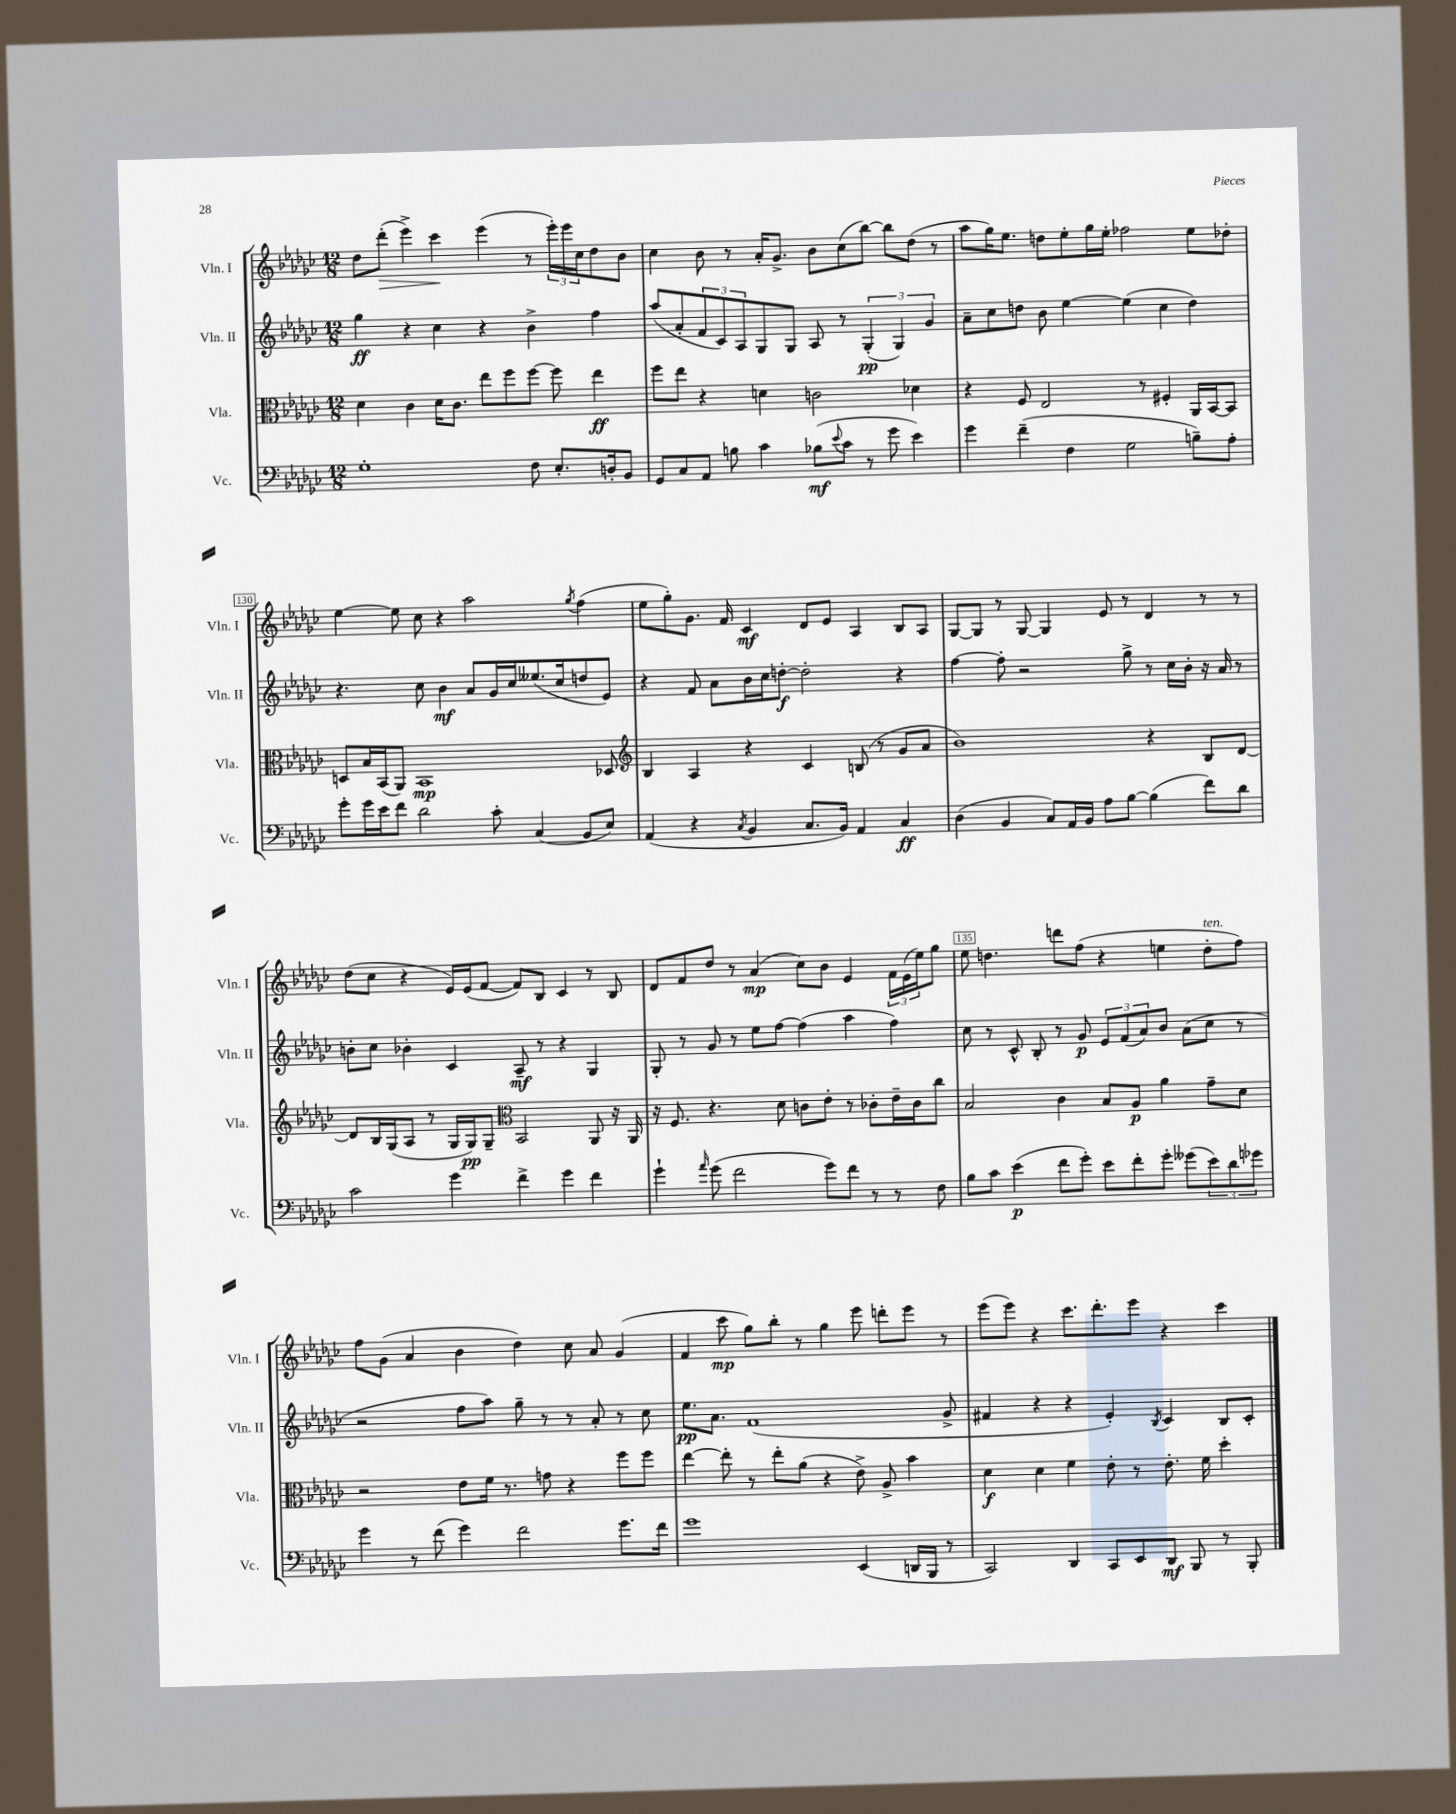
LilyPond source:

<<
\new StaffGroup <<
\new Staff = "s0" \with { instrumentName = "Vln. I" shortInstrumentName = "Vln. I" } {
    \clef treble \key ges \major \numericTimeSignature \time 12/8
    des''8 des'''8-.\>( ees'''4->) ces'''4\! ees'''4( r8 \tuplet 3/2 { ees'''16-.) ees'''16 ces''16 } des''8 bes'8 |
    ces''4 bes'8 r8 aes'16-. ges'8.-> bes'8 ces''8( bes''8~) bes''8 des''8( r8 |
    aes''8 ges''16) ees''8. d''8 ees''8-. ges''16 ees''16-. fes''2 ees''8 des''8-. |
    ees''4~ ees''8 ces''8 r4 aes''2 \acciaccatura { ges''8 } f''4( |
    ees''8 ges''8-.) ges'8. f'16 ces'4\mf des'8 ees'8 aes4 bes8 aes8 |
    ges8~ ges8 r8 ges8~ ges4 ees'8 r8 des'4 r8 r8 |
    des''8( ces''8 r4 ees'16) ees'16( f'8~ f'8) bes8 ces'4 r8 bes8 |
    des'8 f'8 des''8 r8 aes'4\mp( ces''8) bes'8 ees'4 \tuplet 3/2 { f'16 ees'16( ees''16) } ges''8 |
    ees''8 d''4. d'''8 f''8( r4 e''4 d''8-.^\markup { \italic "ten." } f''8) |
    f''8 ges'8( aes'4 bes'4 des''4) ces''8 aes'8 ges'4( |
    f'4 ces'''8\mp ges''8) bes''8-. r8 ges''4 ees'''8 d'''8-. ees'''8 r8 |
    ees'''8( ees'''8) r4 ces'''8. des'''8.-. ees'''8 r4 ces'''4 \bar "|." |
}
\new Staff = "s1" \with { instrumentName = "Vln. II" shortInstrumentName = "Vln. II" } {
    \clef treble \key ges \major \numericTimeSignature \time 12/8
    ges''4\ff r4 ces''4 r4 bes'4-> f''4 |
    aes''8( aes'8-. \tuplet 3/2 { f'8 ces'8) aes8 } ges8 ges8 aes8 r8 \tuplet 3/2 { ges4-.\pp( ges4) ges'4 } |
    aes'8-- ces''8 d''8 bes'8 ees''4~ ees''4( ces''4 d''4) |
    r4. ces''8 bes'4\mf aes'8 ges'16 ces''16 eeses''8.( ces''16 d''8 ees'8) |
    r4 f'8 aes'8 bes'16 ces''16 d''8~-.\f d''2-. r4 |
    f''4~ f''8-. r2 ges''8-> r8 ces''16 bes'16-. r16 aes'16 r8 |
    b'8-. ces''8 bes'4-. ces'4 aes8--\mf r8 r4 ges4 |
    ges8-. r8 ges'8 r8 ees''8 f''8~ f''4( aes''4 f''4) |
    ces''8 r8 ces'8-^ bes8-. r8 ges'8\p \tuplet 3/2 { ees'8 f'8( aes'8) } bes'8 aes'8( ces''8 r8 |
    r2 f''8 aes''8) ges''8-- r8 r8 aes'8-. r8 ces''8 |
    ees''8.\pp aes'8. f'1( ges'8-> |
    fis'4 r4 r4 ees'4-.) \acciaccatura { bes8 } ces'4 bes8 ces'8-. \bar "|." |
}
\new Staff = "s2" \with { instrumentName = "Vla." shortInstrumentName = "Vla." } {
    \clef alto \key ges \major \numericTimeSignature \time 12/8
    des'4 ces'4 des'16 ces'8. ees''8 f''8 f''8~ f''8 ees''4\ff |
    f''8 ees''8 r4 d'4 c'2 des'4 |
    r4 f8 ees2 r8 fis4-. aes,16 bes,16~ bes,8 |
    d8 bes16 bes,16( aes,8) bes,1\mp des8 |
    \clef treble bes4 aes4 r4 ces'4 b8( r8 ges'8 aes'8 |
    bes'1) r4 bes8 des'8~ |
    des'8 bes16 ges16( aes8 r8 ges16 ges16\pp) ges8-- \clef alto bes,2 aes,8 r16 aes,16 |
    r16 f8. r4. des'8 c'8 ees'8-. r8 ces'8-. ees'16-- ces'16 ces''8 |
    bes2 ces'4 bes8 aes8\p aes'4 ges'8-- des'8 |
    r2 ees'8 f'16 r8. g'8 r4 f''8 f''8 |
    ees''4~ ees''8-. r8 ees''8-. aes'8( r4 ees'8->) aes8-> bes'4 |
    des'4\f des'4 f'4 ees'8-. r8 ees'8.-. f'16 des''4-. \bar "|." |
}
\new Staff = "s3" \with { instrumentName = "Vc." shortInstrumentName = "Vc." } {
    \clef bass \key ges \major \numericTimeSignature \time 12/8
    ges1-. f8 ees8.-. d16-. bes,8 |
    ges,8 ces8 aes,8 b8 ces'4 bes8\mf( \appoggiatura { ees'8 } ces'8 r8 ges'8 ees'4) |
    ges'4 f'4--( f4 ges2 b8--) aes8-. |
    ges'8-. ges'16 ees'16 f'8 des'2 ces'8-. ces4( bes,8 ees8) |
    aes,4( r4 \acciaccatura { ces8 } bes,4 ces8. bes,16) aes,4 ces4\ff |
    des4( bes,4 ces8) aes,16 bes,16 aes8 bes8~ bes4( f'8) des'8 |
    ces'2 ges'4 f'4-> ges'4 f'4 |
    ges'4-! \grace { aes'16 } ges'8( f'2 ges'8) f'8 r8 r8 f8 |
    bes8 ces'8 ees'4\p( f'8 ges'8-.) ees'8 f'8-. ges'8-. geses'8( \tuplet 3/2 { ees'8) des'8 ges'8 } |
    ges'4 r8 f'8( ges'4) f'2 ges'8. f'16 |
    ges'1 ees,4( d,16 bes,,16 r8 |
    ces,2) des,4 ces,8 ees,8 des,8\mf bes,,8 r8 bes,,8-. \bar "|." |
}
>>
>>
\layout { \context { \Score currentBarNumber = #127 \override BarNumber.break-visibility = ##(#f #t #t) barNumberVisibility = #(every-nth-bar-number-visible 5) \override BarNumber.stencil = #(make-stencil-boxer 0.1 0.3 ly:text-interface::print) } }
